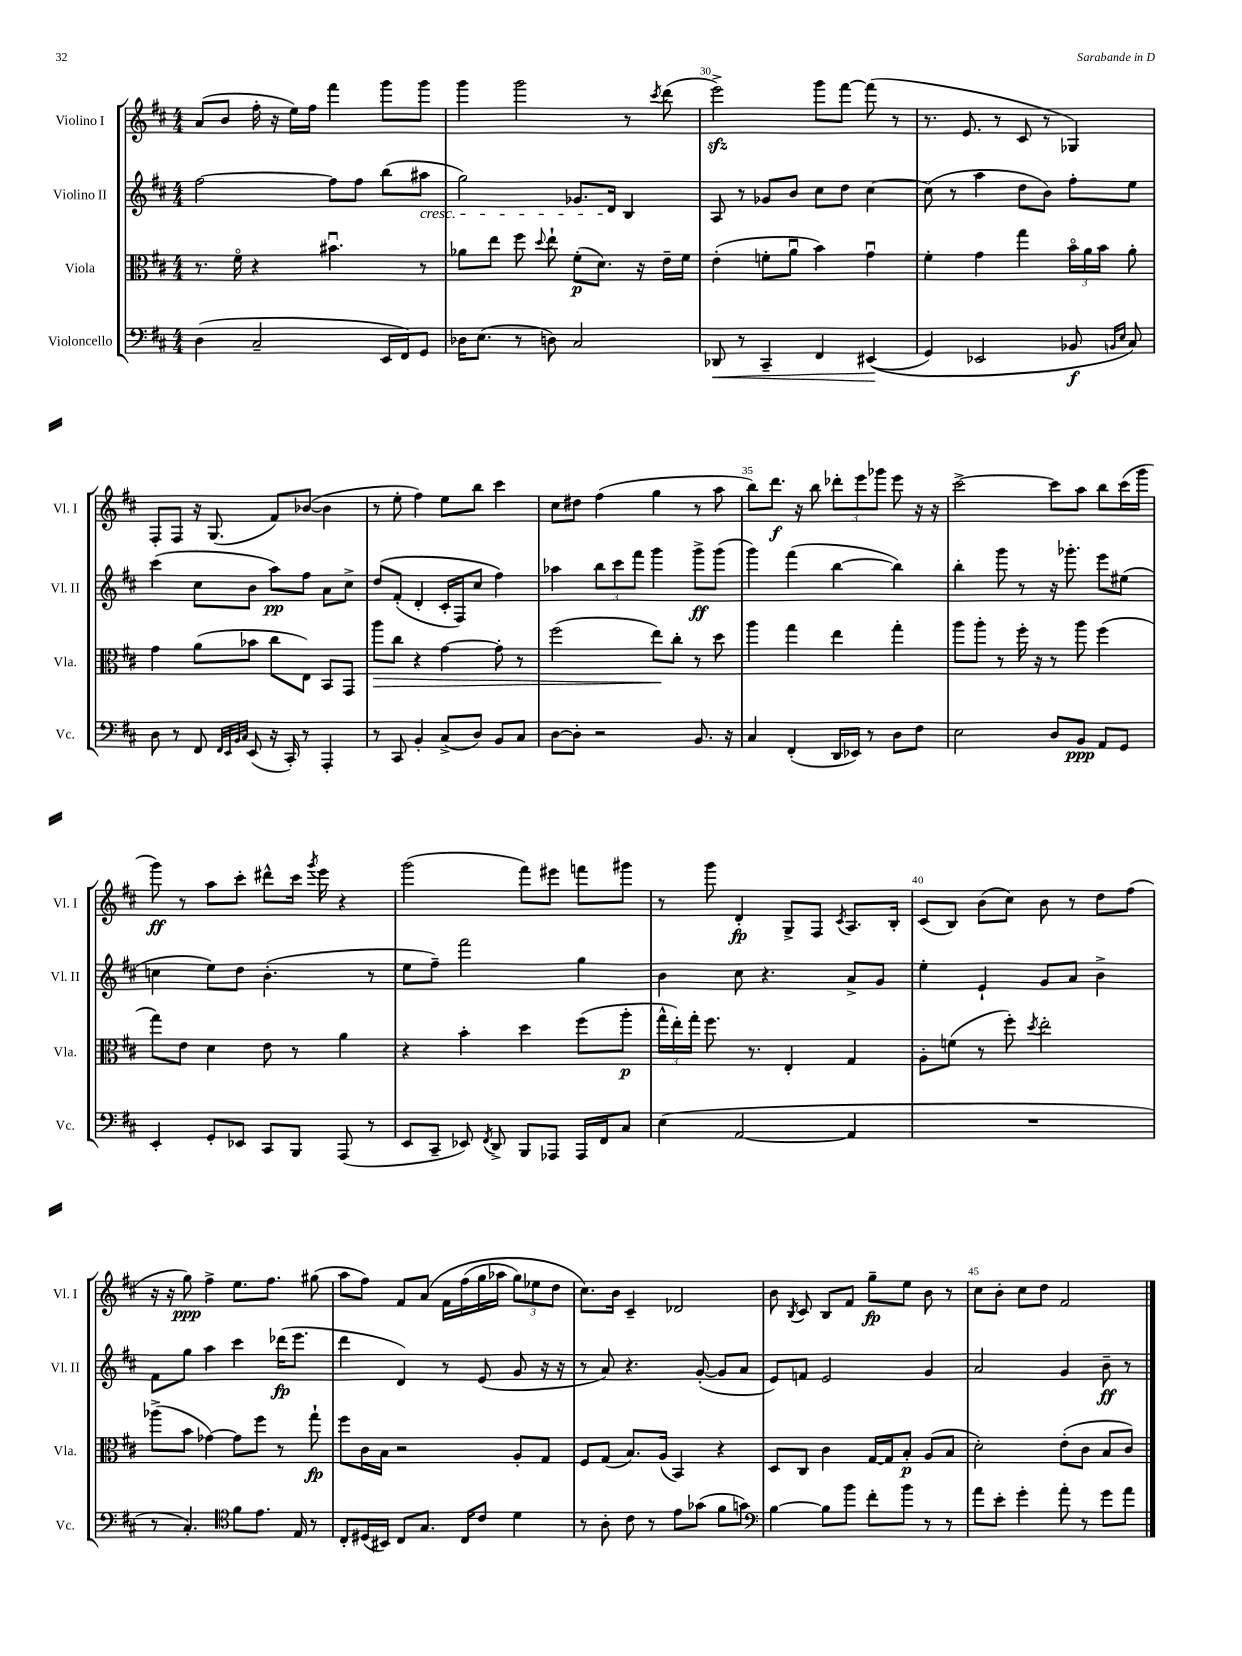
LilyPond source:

<<
\new StaffGroup <<
\new Staff = "s0" \with { instrumentName = "Violino I" shortInstrumentName = "Vl. I" } {
    \clef treble \key d \major \numericTimeSignature \time 4/4
    \autoBeamOff a'8[( b'8] fis''16-. r16 e''16[) fis''16] fis'''4 g'''8[ g'''8] |
    g'''4 g'''2 r8 \acciaccatura { cis'''8 } d'''8( |
    e'''2->\sfz) g'''8[ fis'''8]~ fis'''8( r8 |
    r8. e'8. r8 cis'8 r8 ges4) |
    fis8[-. fis8] r16 g8.( fis'8[) bes'8]~( bes'4 |
    r8 e''8-. fis''4) e''8[ b''8] cis'''4 |
    cis''8[ dis''8] fis''4( g''4 r8 a''8 |
    b''8[) d'''8.]\f r16 b''8 \tuplet 3/2 { des'''8[-. e'''8 ges'''8] } e'''8 r16 r16 |
    cis'''2~-> cis'''8[ a''8] b''8[ cis'''16( g'''16] |
    g'''8\ff) r8 a''8[ cis'''8]-. dis'''8[-^ cis'''16] \acciaccatura { g'''8 } e'''16 r4 |
    g'''2( fis'''8[) eis'''8] f'''8[ gis'''8] |
    r8 g'''8 d'4-.\fp g8[-> fis8] \acciaccatura { cis'8 } a8.[ b16]-. |
    cis'8[( b8]) b'8[( cis''8]) b'8 r8 d''8[ fis''8]( |
    r16 r16 g''8\ppp) fis''4-> e''8.[ fis''8.] gis''8( |
    a''8[ fis''8]) fis'8[ a'8]\( fis'16[ fis''16( g''16 aes''16] \tuplet 3/2 { g''8[) ees''8 d''8] } |
    cis''8.[\) b'16] cis'4-- des'2 |
    b'8 \acciaccatura { b8 } cis'8 b8[ fis'8] g''8[--\fp e''8] b'8 r8 |
    cis''8[ b'8]-. cis''8[ d''8] fis'2 \bar "|." |
}
\new Staff = "s1" \with { instrumentName = "Violino II" shortInstrumentName = "Vl. II" } {
    \clef treble \key d \major \numericTimeSignature \time 4/4
    \autoBeamOff fis''2~ fis''8[ fis''8] b''8[( ais''8]\cresc |
    g''2) ges'8.[ d'16]\! b4 |
    a8 r8 ges'8[ b'8] cis''8[ d''8] cis''4~ |
    cis''8( r8 a''4 d''8[ b'8]) fis''8[-. e''8] |
    cis'''4( cis''8[ b'8] a''8[\pp) fis''8] a'8[ cis''8]-> |
    d''8[\( fis'8]-.( d'4-. cis'16[-. fis16) cis''8] fis''4\) |
    aes''4 \tuplet 3/2 { b''8[ cis'''8 fis'''8] } g'''4 g'''8[->\ff g'''8]( |
    g'''4) fis'''4( b''4~ b''4) |
    b''4-. g'''8 r8 r16 ges'''8.-. e'''8[ eis''8]( |
    c''4 e''8[) d''8] b'4.-.( r8 |
    e''8[ fis''8]--) fis'''2 g''4 |
    b'4 cis''8 r4. a'8[-> g'8] |
    e''4-. e'4-! g'8[ a'8] b'4-> |
    fis'8[ g''8] a''4 cis'''4 des'''16[\fp( e'''8.] |
    d'''4 d'4) r8 e'8( g'8 r16 r16 |
    r8 a'8) r4. g'8~-.( g'8[ a'8] |
    e'8[) f'8] e'2 g'4 |
    a'2 g'4 b'8--\ff r8 \bar "|." |
}
\new Staff = "s2" \with { instrumentName = "Viola" shortInstrumentName = "Vla." } {
    \clef alto \key d \major \numericTimeSignature \time 4/4
    \autoBeamOff r8. fis'16\flageolet r4 bis'4.\downbow r8 |
    aes'8[ e''8] fis''8 \appoggiatura { d''8 } e''8-! fis'8[-.\p( d'8.]) r16 e'16[-- fis'16] |
    e'4-.( f'8[-. a'8]\downbow b'4) g'4\downbow |
    fis'4-. g'4 g''4 \tuplet 3/2 { b'16[\flageolet a'16 b'16] } a'8-. |
    g'4 a'8[( bes'8] cis''8[ e8]) b,8[ g,8] |
    a''8[\> cis''8] r4 g'4~ g'8-. r8 |
    fis''2( e''8[\!) cis''8]-. r8 d''8 |
    a''4 g''4 e''4 g''4-. |
    a''8[ a''8]-. r8 fis''16-. r16 r8 a''8 fis''4( |
    g''8[) e'8] d'4 e'8 r8 a'4 |
    r4 b'4-. d''4 fis''8[( a''8]-.\p |
    \tuplet 3/2 { g''16[-^ e''16-.) g''16]-. } fis''8. r8. e4-. g4 |
    a8[-. f'8]( r8 fis''8-.) \acciaccatura { d''8 } e''2-. |
    aes''8[->( b'8] ges'4~) ges'8[ fis''8] r8 g''8-!\fp |
    fis''8[ cis'16 b16] r2 a8[-. g8] |
    fis8[ g8]( b8.[) a16]( b,4) r4 |
    d8[ cis8] cis'4 g16[~ g16 b8]-.\p a8[( b8] |
    d'2-.) e'8[-.( cis'8] b8[ cis'8]) \bar "|." |
}
\new Staff = "s3" \with { instrumentName = "Violoncello" shortInstrumentName = "Vc." } {
    \clef bass \key d \major \numericTimeSignature \time 4/4
    \autoBeamOff d4( cis2-- e,16[ fis,16) g,8] |
    des16[ e8.]( r8 d8) cis2 |
    des,8\< r8 cis,4-- fis,4 eis,4\!(\( |
    g,4) ees,2 bes,8\f \grace { b,16[ e16] } cis8\) |
    d8 r8 fis,8 \grace { fis,32[ e,32 b,32 cis32] } e,8( r16 cis,16-.) r8 a,,4-. |
    r8 cis,8 b,4-. cis8[->( d8]) b,8[ cis8] |
    d8[~ d8]-. r2 b,8. r16 |
    cis4 fis,4-.( d,16[ ees,16]) r8 d8[ fis8] |
    e2 d8[ b,8]\ppp a,8[ g,8] |
    e,4-. g,8[-. ees,8] cis,8[ b,,8] a,,8( r8 |
    e,8[ cis,8]-- ees,8) \acciaccatura { fis,8 } d,8-> b,,8[ aes,,8] aes,,16[ fis,16 cis8] |
    e4( a,2~ a,4 |
    R1 |
    r8 cis4.-.) \clef tenor fis'8[ e'8.] e16 r8 |
    cis8[-. dis16( bis,16]) cis8[ g8.] cis16[ cis'8] d'4 |
    r8 a8-. cis'8 r8 e'8[ ges'8]( fis'8[ g'8]) |
    \clef bass b4~ b8[ b'8] fis'8[-. b'8] r8 r8 |
    a'8[ e'8]-. g'4-. a'8-. r8 g'8[ a'8] \bar "|." |
}
>>
>>
\layout { \context { \Score currentBarNumber = #28 \override BarNumber.break-visibility = ##(#f #t #t) barNumberVisibility = #(every-nth-bar-number-visible 5) } }
